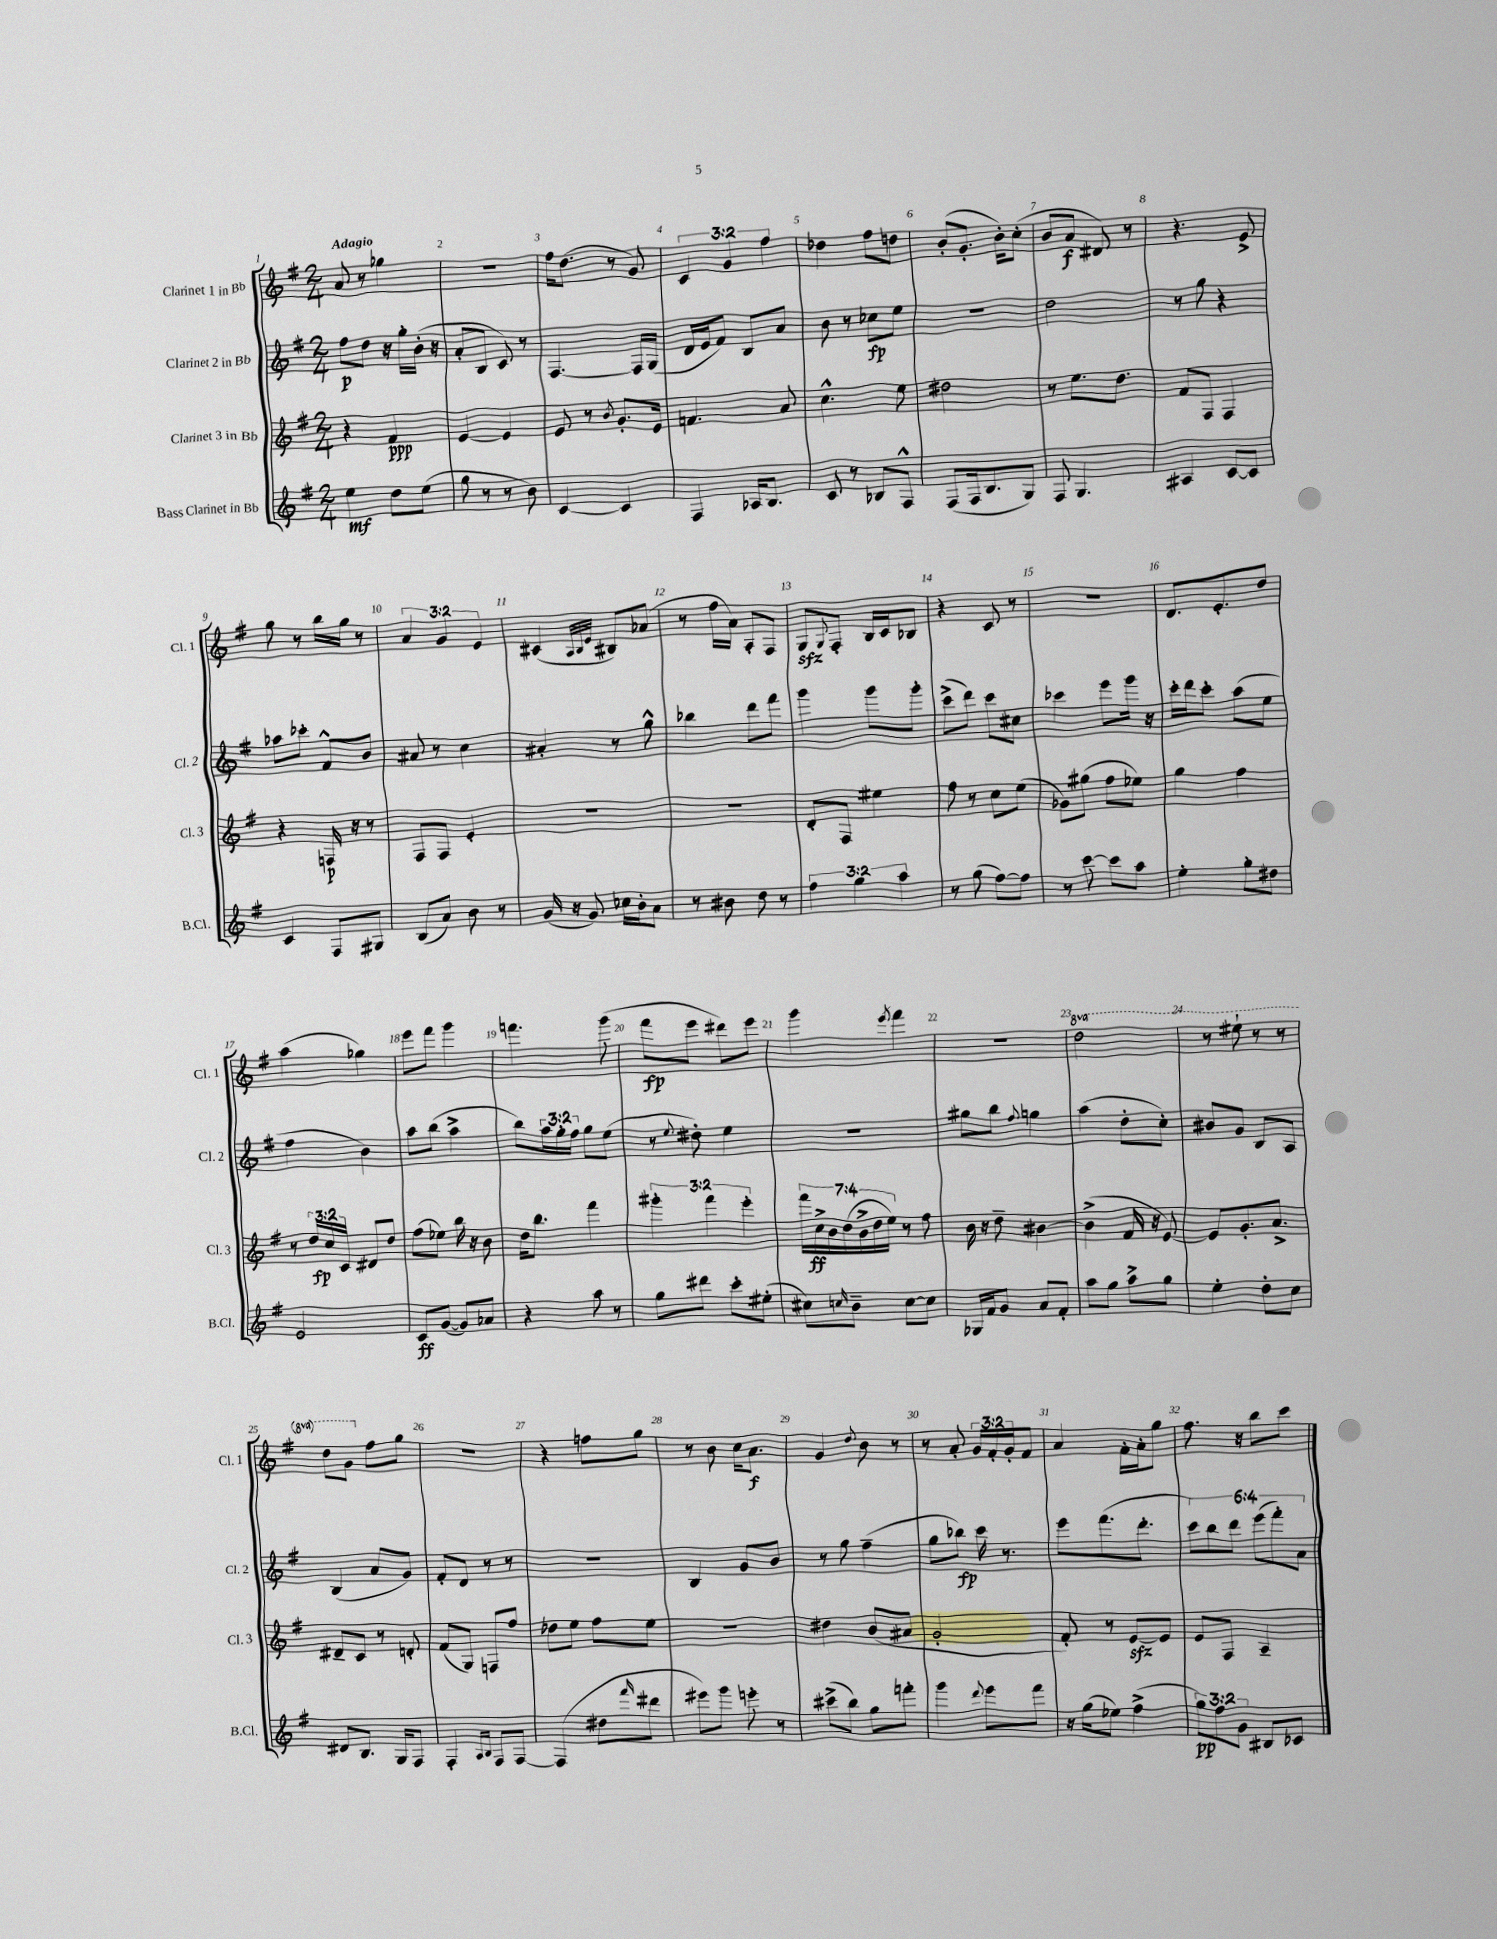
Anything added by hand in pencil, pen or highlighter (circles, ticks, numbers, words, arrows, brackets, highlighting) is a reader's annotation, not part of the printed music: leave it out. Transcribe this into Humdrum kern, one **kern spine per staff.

**kern	**kern	**kern	**kern
*staff4	*staff3	*staff2	*staff1
*clefG2	*clefG2	*clefG2	*clefG2
*k[f#]	*k[f#]	*k[f#]	*k[f#]
*M2/4	*M2/4	*M2/4	*M2/4
4ee	4r	8ff#	8a
.	.	8dd	8r
8dd	4f#	16r	4gg-
.	.	16gg'	.
(8ee	.	(16b'	.
.	.	16r	.
=	=	=	=
8gg	[4e	8a'	2r
8r	.	8B	.
8r	4e]	8c)	.
8b)	.	8r	.
=	=	=	=
[4c	8e	[4.F#	16ff#
.	.	.	(8.dd
.	8r	.	.
.	8qb	.	.
4c]	8.g'	.	8r
.	.	16F#]	8g)
.	16e	(16G	.
=	=	=	=
4F#	4.f	16d	6c
.	.	16e	.
.	.	8f#)	.
.	.	.	6g
16A-	.	8B	.
8.B	.	.	.
.	.	.	6ff#
.	8a	8a	.
=	=	=	=
8c	4.cc^^	8b	4dd-
8r	.	8r	.
8B-	.	8cc-	8ff#
8F#^^	8ee	8ee	8dd
=	=	=	=
(8F#	2dd#	2r	(8b'
16F#	.	.	8.g'
8.B	.	.	.
.	.	.	16b')
8G)	.	.	(8cc'
=	=	=	=
8F#	8r	2dd	8b
4.G	8.ee	.	8a
.	.	.	8d#)
.	8.dd	.	.
.	.	.	8r
=	=	=	=
4A#	8f#	8r	4.r
.	8F#	8gg	.
[8c	4F#	4r	.
8c]	.	.	8e^
=	=	=	=
4c	4r	8aa-	8gg
.	.	8ccc-'	8r
8F#	16F	8f#^^	16bb
.	16r	.	16gg
8G#	8r	8b	8r
=	=	=	=
(8B	8F#	8a#	6a
8a)	8F#	8r	.
.	.	.	6g
8b	4e'	4cc	.
.	.	.	6e
8r	.	.	.
=	=	=	=
(16g	2r	4a#'	(4c#
16r	.	.	.
8g)	.	.	.
.	.	.	32qqA
.	.	.	32qqB
.	.	.	32qqe
16cc-	.	8r	8B#)
16b'	.	.	.
8a	.	8gg^^	(8a-
=	=	=	=
8r	2r	4bb-	8r
8b#	.	.	16ff#
.	.	.	16a)
8dd	.	8ddd	8A'
8r	.	8fff#	8F#
=	=	=	=
6ff#	8d'	4ggg	8G
.	.	.	8qqG
.	8F#	.	8F#'
6gg	.	.	.
.	4ee#	8ggg	16B
.	.	.	16c
6aa	.	.	.
.	.	8ggg'	8B-
=	=	=	=
8r	8ff#	(8ccc^	4r
(8gg	8r	8ddd)	.
[8ff#)	8cc	8ccc	8c
8ff#]	(8ee	8cc#	8r
=	=	=	=
8r	8g-)	4ccc-	2r
[8ccc	(8gg#	.	.
8ccc]	8ff#	8eee	.
8aa	8ee-)	16ggg	.
.	.	16r	.
=	=	=	=
4ee'	4gg	16ccc'	8.d
.	.	16ddd	.
.	.	8ccc'	.
.	.	.	8.e'
8gg'	4ff#	(8aa	.
8dd#	.	8ee	8dd
=	=	=	=
2e	8r	4ff#	(4aa
.	24dd	.	.
.	24cc	.	.
.	24c	.	.
.	8d#	4b)	4gg-)
.	8dd	.	.
=	=	=	=
8c	(8ff#	8aa	8eee
([8g	8ee-)	(8bb	8fff#
8g])	16bb	4aa^	4ggg
.	16r	.	.
8a-	8b	.	.
=	=	=	=
4r	16dd	8bb)	4.fff
.	8.bb	.	.
.	.	24aa	.
.	.	24gg'	.
.	.	24ff#	.
8aa	4fff#	8gg	.
8r	.	(8ee	(8ggg
=	=	=	=
8gg	6ggg#'	8r	8fff#
.	.	8qqee	.
8ddd#	.	8dd#')	8eee
.	6fff#	.	.
8ccc'	.	4ee	8ddd#)
.	6eee'	.	.
(8ee#'	.	.	8eee
=	=	=	=
8cc#)	28fff#	2r	4ggg
.	28cc^	.	.
.	28b	.	.
.	(28dd	.	.
16qqcc	.	.	.
8b~	.	.	.
.	28b^	.	.
.	28dd	.	.
.	28ee)	.	.
.	.	.	8qeee
[8cc	8r	.	4fff#
8cc]	8ff#	.	.
=	=	=	=
16G-	16b	8gg#	2r
16f#	16r	.	.
8g	8dd~	8bb	.
.	.	8qqff#	.
8a	[4b#	4gg	.
8f#'	.	.	.
=	=	=	=
8aa	(4b#^]	(4aa	2ddd
8gg	.	.	.
8aa^	16f#	8dd'	.
.	16r	.	.
8gg	[8e)	8cc')	.
=	=	=	=
4ee'	8e]	8b#	8r
.	8.g'	8g	8eee#`
8dd'	.	8B	8r
.	8.a^	.	.
8cc	.	8A	8r
=	=	=	=
8d#	8d#~	(4B	8ddd
8.B	8c	.	8gg
.	8r	8a	8ff#
16G	.	.	.
8F#	8d'	8g)	8gg
=	=	=	=
4F#'	(8f#	8f#'	2r
.	8G)	8d	.
16qqA	.	.	.
16qqB	.	.	.
8F#	8F	8r	.
[8F#	8ff#	8r	.
=	=	=	=
(4F#]	8dd-	2r	4r
.	8ee	.	.
8dd#	8ff#	.	8ff
16qqfff#	.	.	.
8ddd#	8ee	.	8gg
=	=	=	=
8eee#)	2r	4B	8r
8ggg	.	.	8b
8eee'	.	8g	16cc
.	.	.	8.a
8r	.	8b	.
=	=	=	=
(8ccc#^	4dd#	8r	4g
8bb)	.	8gg	.
.	.	.	8qqdd
8gg	(8b	(4ff#~	8b
8fff'	8a#	.	8r
=	=	=	=
4ggg	2g'	8gg	8r
.	.	8bb-)	8a'
8qqddd	.	.	.
8eee	.	16ccc	24g
.	.	.	24f#'
.	.	8.r	.
.	.	.	24g'
8fff#	.	.	8f#
=	=	=	=
16r	8f#')	8eee	4a
(16gg	.	.	.
8ee-)	8r	(8.fff#	.
(4ff#^	[8e	.	16f#'
.	.	8.ddd'	16a'
.	8e]	.	8gg
=	=	=	=
12gg)	8e	12ccc)	8.ff#
12ff#	.	12bb	.
.	8F#	.	.
12g	.	12ddd	.
.	.	.	16r
8B#	4A~	(12eee	8bb
.	.	12fff#')	.
8c-	.	.	8ccc
.	.	12a	.
==	==	==	==
*-	*-	*-	*-
